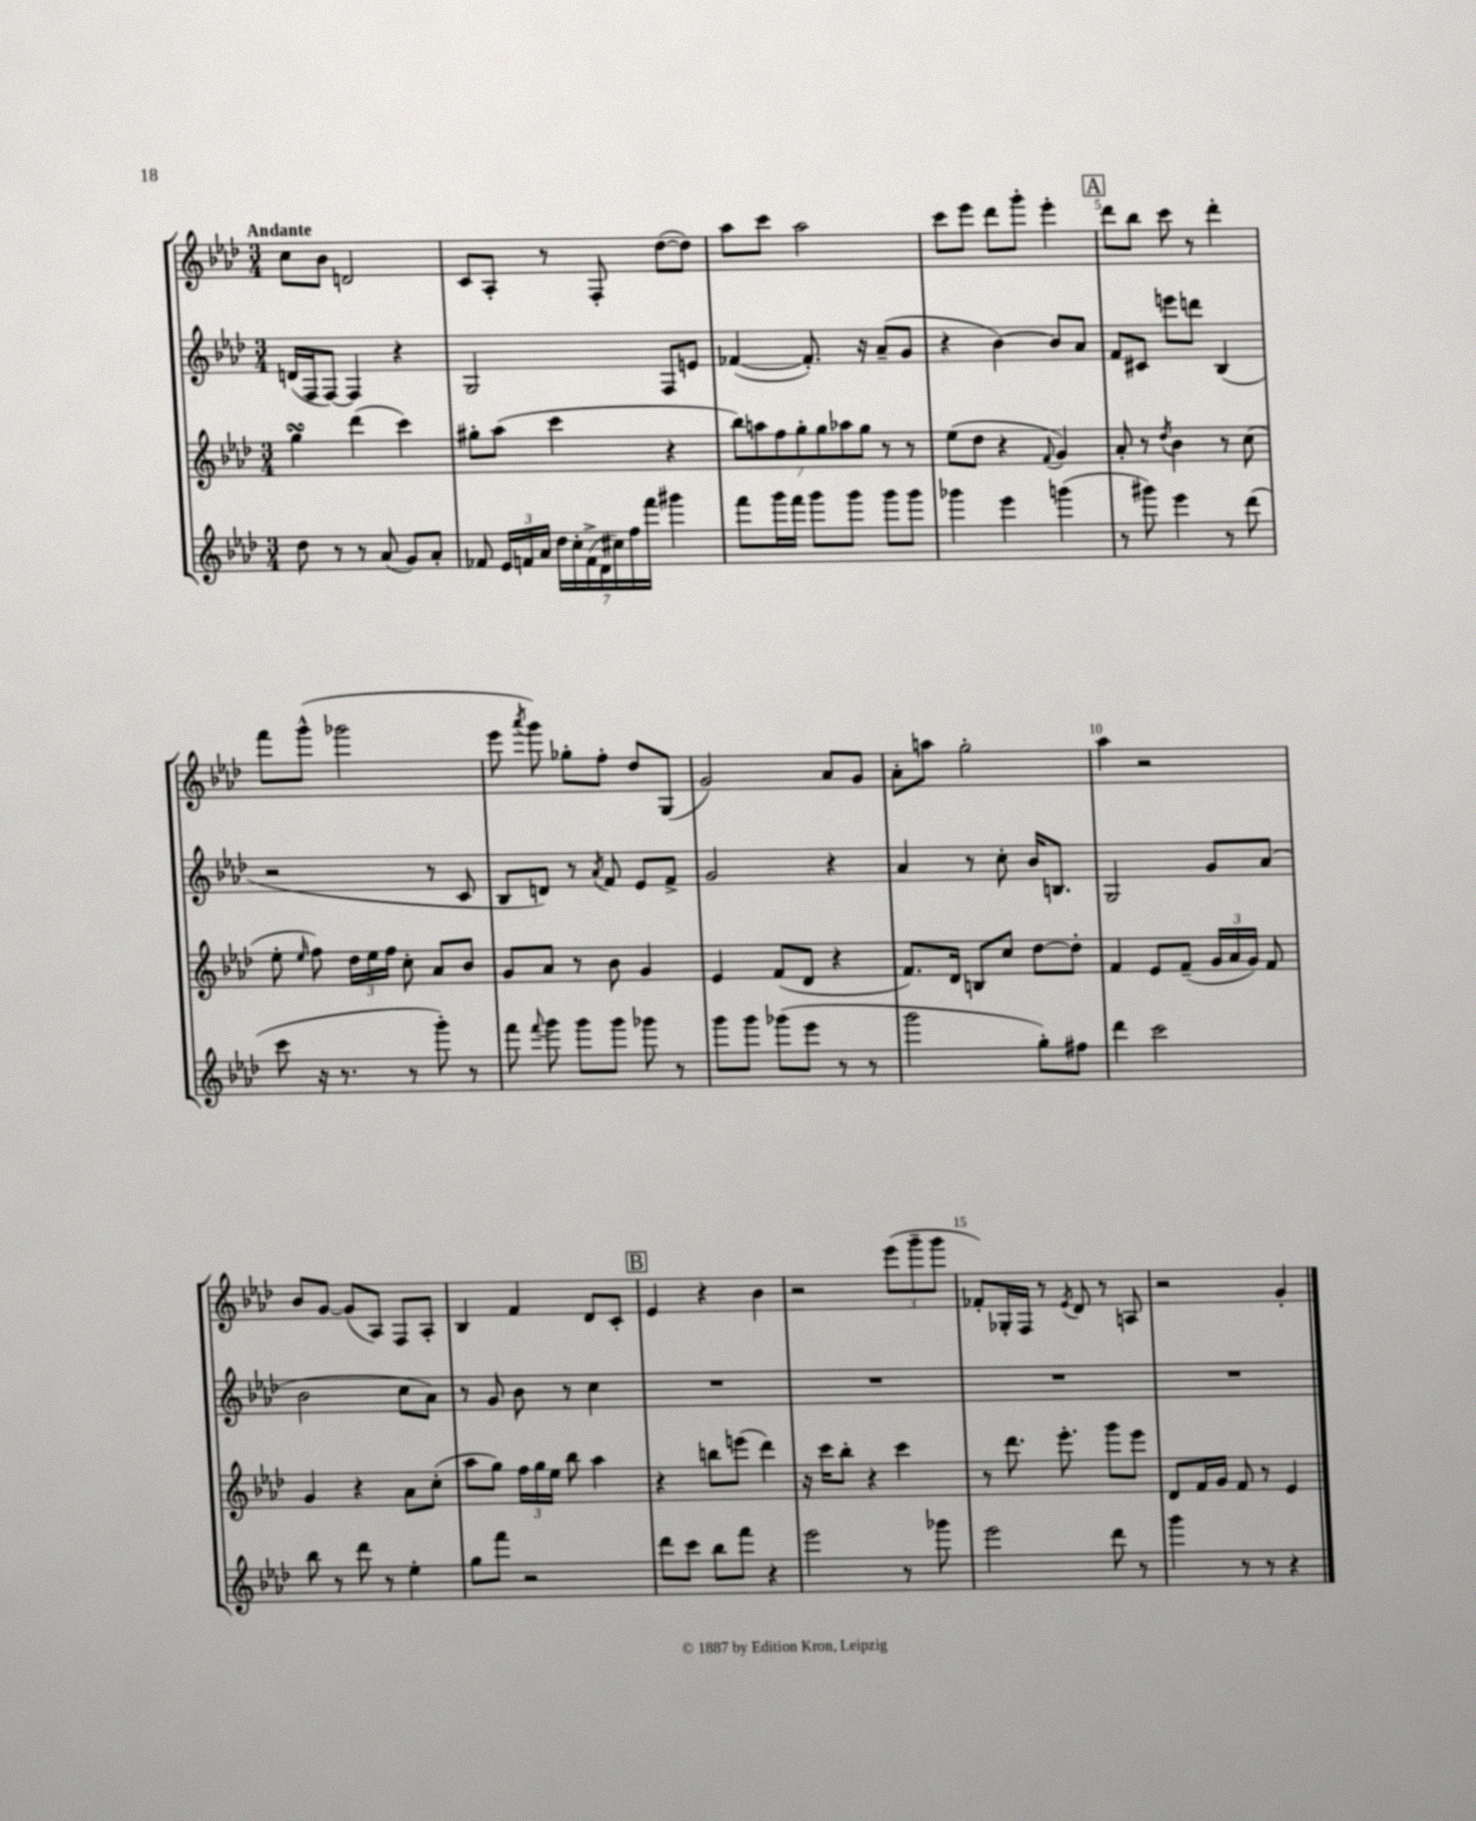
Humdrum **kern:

**kern	**kern	**kern	**kern
*part4	*part3	*part2	*part1
*staff4	*staff3	*staff2	*staff1
*clefG2	*clefG2	*clefG2	*clefG2
*k[b-e-a-d-]	*k[b-e-a-d-]	*k[b-e-a-d-]	*k[b-e-a-d-]
*M3/4	*M3/4	*M3/4	*M3/4
=1	=1	=1	=1
!	!	!	!LO:TX:a:B:t=Andante
8dd-\	4ggsSsS\	(16dn/LL	8cc\L
.	.	16F/J	.
8r	.	[8F/J)	8b-\J
8r	(4ddd-\	4F/]	2dn/
(8a-/	.	.	.
8g/L)	4ccc\)	4r	.
8a-'/J	.	.	.
=2	=2	=2	=2
8f-X/	8gg#X'\L	2G/	8c/L
24e-/LL	(8aa-\J	.	8A-'/J
24fn/	.	.	.
24a-/JJ	.	.	.
28dd-\LL	4ccc\	.	8r
28cc'\	.	.	.
(28f^\	.	.	.
28d-\	.	.	.
.	.	.	8F'/
28cc#X\)	.	.	.
28ff\	.	.	.
28fff\JJ	.	.	.
4ggg#X\	4r	8F/L	([8dd-\L
.	.	8en/J	8dd-\J])
=3	=3	=3	=3
8fff\L	14bb-\L)	([4f-X/	8aa-\L
.	14aan\	.	.
16ggg\L	.	.	8ccc\J
.	14ff\	.	.
16fff\JJ	.	.	.
.	14gg'\	.	.
8ggg\L	.	8.f-'/])	2aa-\
.	14gg\	.	.
.	14aa-X\	.	.
8ggg\J	.	.	.
.	14gg\J	.	.
.	.	16r	.
8ggg\L	8r	(8a-~/L	.
8ggg\J	8r	8g/J	.
=4	=4	=4	=4
4ggg-X\	(8ee-\L	4r	8ccc\L
.	8dd-\J	.	8eee-\J
4eee-\	4r	[4b-\)	8ddd-\L
.	.	.	8ggg'\J
.	8qqf/	.	.
(4gggn\	4g/)	8b-/L]	4eee-'\
.	.	8a-/J	.
!!LO:REH:place=s1:t=A
=5	=5	=5	=5
8r	8a-'/	8f/L	8ddd-\L
8ggg#X\)	8r	8c#X/J	8bb-\J
.	8qdd-/	.	.
4eee-\	4b-\	8eeen\L	8ccc\
.	.	8dddn\J	8r
8r	8r	(4B-/	4ddd-'\
(8ddd-\	(8cc\	.	.
!!LO:LB:g=z
=6	=6	=6	=6
8ccc\	8ee-'\	2r	8fff\L
.	16qqee-/	.	.
16r	8ff\)	.	(8ggg^^\J
8.r	.	.	.
.	24dd-\LL	.	2ggg-X\
.	24ee-\	.	.
.	24ff\JJ	.	.
8r	8cc'\	.	.
8ggg'\)	8a-/L	8r	.
8r	8b-/J	8c/	.
=7	=7	=7	=7
8fff\	8g/L	8B-/L	8eee-\
8qqfff/	.	.	8qaaa-/
8ggg\	8a-/J	8dn/J)	8ggg\)
8ggg\L	8r	8r	8gg-X'\L
.	.	8qa-/	.
8ggg\J	8b-\	8f/	8ff'\J
8ggg-X\	4g/	8e-/L	8dd-/L
8r	.	8f^/J	(8G/J
=8	=8	=8	=8
8ggg\L	4e-/	2g/	2g/)
8ggg\J	.	.	.
(8ggg-X\L	(8f/L	.	.
8eee-\J	8d-/J	.	.
8r	4r	4r	8a-/L
8r	.	.	8g/J
=9	=9	=9	=9
2ggg\	8.f/L)	4a-/	8a-'\L
.	.	.	8aan\J
.	16d-/Jk	.	.
.	8Bn/L	8r	2gg'\
.	8cc/J	8cc'\	.
8gg'\L)	[8dd-\L	16b-/KL	.
.	.	8.Bn/J	.
8ff#X\J	8dd-'\J]	.	.
=10	=10	=10	=10
4ddd-\	4f/	2G/	4aa-\
2ccc\	8e-/L	.	2r
.	(8f~/J	.	.
.	24g/LL	8g/L	.
.	24a-/	.	.
.	24g/JJ)	.	.
.	8f/	(8a-/J	.
!!LO:LB:g=z
=11	=11	=11	=11
8bb-\	4g/	2b-\	8b-/L
8r	.	.	[8g/J
8ddd-\	4r	.	(8g/L]
8r	.	.	8A-/J)
4ee-'\	8a-\L	8cc\L	8F/L
.	(8cc'\J	8a-\J)	8A-'/J
=12	=12	=12	=12
8gg\L	8aa-\L	8r	4B-/
8fff\J	8gg\J)	8g/	.
2r	24ff\LL	8b-\	4f/
.	24gg\	.	.
.	24ee-\JJ	.	.
.	8bb-\	8r	.
.	4aa-\	4cc\	8d-/L
.	.	.	8c'/J
!!LO:REH:place=s1:t=B
=13	=13	=13	=13
8ddd-\L	4r	2.r	4e-/
8ccc\J	.	.	.
8bb-\L	8bbn\L	.	4r
8fff\J	(8eeen\J	.	.
4r	4ddd-\)	.	4b-\
=14	=14	=14	=14
2eee-\	16r	2.r	2r
.	16ccc\KL	.	.
.	8bb-'\J	.	.
.	4r	.	.
8r	4ccc\	.	(12eee-\L
.	.	.	12ggg~\
8ggg-X\	.	.	.
.	.	.	12ggg\J
=15	=15	=15	=15
2eee-\	8r	2.r	8f-X'/L)
.	8.ddd-\	.	16G-X'/L
.	.	.	16F/JJ
.	.	.	8r
.	8.eee-'\	.	.
.	.	.	8qe-/
.	.	.	8d-/
8ddd-\	8ggg\L	.	8r
8r	8eee-\J	.	8An/
=16	=16	=16	=16
4ggg\	8d-/L	2.r	2r
.	16f/L	.	.
.	16g/JJ	.	.
8r	8f/	.	.
8r	8r	.	.
4r	4e-/	.	4g'/
==	==	==	==
*-	*-	*-	*-
